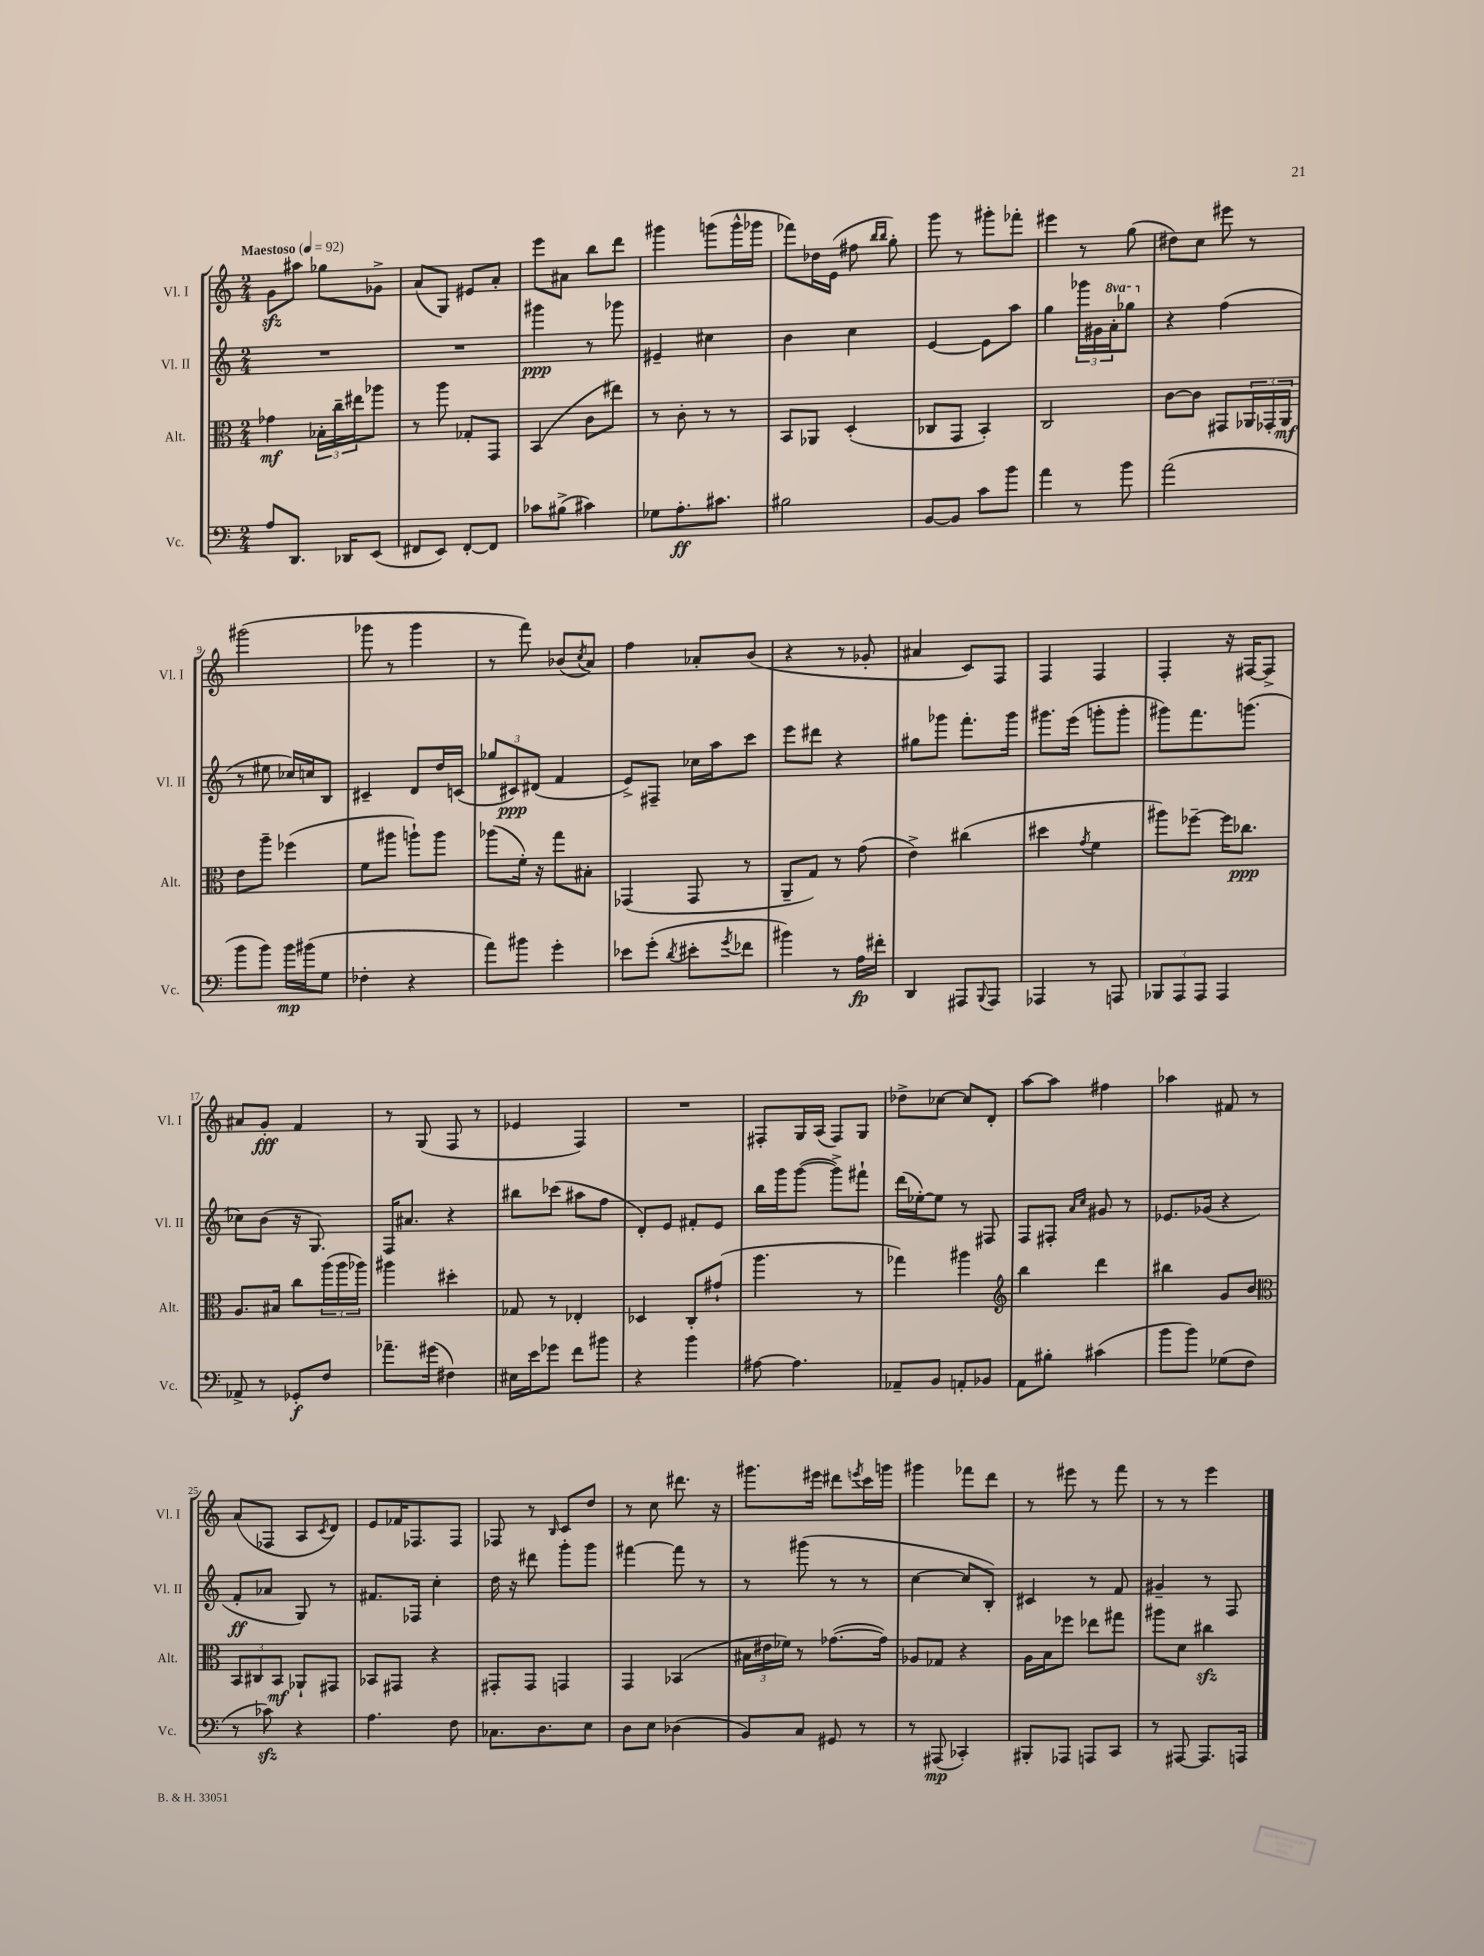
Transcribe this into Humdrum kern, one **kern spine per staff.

**kern	**dynam	**kern	**dynam	**kern	**dynam	**kern	**dynam
*part4	*part4	*part3	*part3	*part2	*part2	*part1	*part1
*staff4	*staff4	*staff3	*staff3	*staff2	*staff2	*staff1	*staff1
*I"Vc.	*	*I"Alt.	*	*I"Vl. II	*	*I"Vl. I	*
*I'Vc.	*	*I'Alt.	*	*I'Vl. II	*	*I'Vl. I	*
*clefF4	*	*clefC3	*	*clefG2	*	*clefG2	*
*k[]	*	*k[]	*	*k[]	*	*k[]	*
*M2/4	*	*M2/4	*	*M2/4	*	*M2/4	*
*MM92	*	*MM92	*	*MM92	*	*MM92	*
=1	=1	=1	=1	=1	=1	=1	=1
!	!	!	!	!	!	!LO:TX:a:B:t=Maestoso	!
8A/L	.	4g-X\	mf	2r	.	8gzz\L	.
8.DD/J	.	.	.	.	.	8aa#X\J	.
.	.	24B-X'\LL	.	.	.	8gg-X\L	.
.	.	24cc~\	.	.	.	.	.
16DD-X/KL	.	.	.	.	.	.	.
.	.	24ee#X\J	.	.	.	.	.
(8EE/J	.	8aa-X\J	.	.	.	8g-X^\J	.
=2	=2	=2	=2	=2	=2	=2	=2
8FF#X/L	.	8r	.	2r	.	(8a/L	.
8EE/J)	.	8aa\	.	.	.	8G/J)	.
[8FF#'/L	.	8G-X'/L	.	.	.	8e#X/L	.
8FF#/J]	.	8GG/J	.	.	.	8a'/J	.
=3	=3	=3	=3	=3	=3	=3	=3
8c-X\L	.	(4BB/	.	4ggg#X\	ppp	8eee\L	.
(8B#X^\J	.	.	.	.	.	8a#X\J	.
4c#X\)	.	8c\L	.	8r	.	8bb\L	.
.	.	8ee#X\J)	.	8ggg-X\	.	8ddd\J	.
=4	=4	=4	=4	=4	=4	=4	=4
8G-X\L	.	8r	.	4e#X~/	.	4ggg#X\	.
8.A'\	ff	8c'\	.	.	.	.	.
.	.	8r	.	4cc#X\	.	(8gggn\L	.
8.c#X\J	.	.	.	.	.	.	.
.	.	8r	.	.	.	16ggg^^\L	.
.	.	.	.	.	.	16ggg-X\JJ	.
=5	=5	=5	=5	=5	=5	=5	=5
2B#X\	.	8BB/L	.	4b\	.	8fff-X\L)	.
.	.	8AA-X/J	.	.	.	16dd-X\L	.
.	.	.	.	.	.	(16e\JJ	.
.	.	(4D'/	.	4cc\	.	8ff#X\	.
.	.	.	.	.	.	16qqbb/LL	.
.	.	.	.	.	.	16qqbb/JJ	.
.	.	.	.	.	.	8gg'\)	.
=6	=6	=6	=6	=6	=6	=6	=6
[8BB/L	.	8C-X/L	.	[4e/	.	8ggg\	.
8BB/J]	.	8GG/J	.	.	.	8r	.
8c\L	.	4BB'/)	.	8e\L]	.	8ggg#X'\L	.
8b\J	.	.	.	8aa\J	.	8fff-X'\J	.
=7	=7	=7	=7	=7	=7	=7	=7
4a\	.	2C/	.	4gg\	.	4eee#X\	.
8r	.	.	.	24ggg-X\LL	.	8r	.
.	.	.	.	24g#X\	.	.	.
*	*	*	*	*8va	*	*	*
.	.	.	.	24aa'\J	.	.	.
8b\	.	.	.	8ggg-X\J	.	(8gg\	.
=8	=8	=8	=8	=8	=8	=8	=8
*	*	*	*	*X8va	*	*	*
(2a\	.	[8c\L	.	4r	.	8dd#X\L)	.
.	.	8c\J]	.	.	.	8cc\J	.
.	.	8GG#X/L	.	(4ff\	.	8eee#X\	.
.	.	24AA-X/L	.	.	.	8r	.
.	.	24GG-X'/	.	.	.	.	.
.	.	24AA-/JJ	mf	.	.	.	.
!!LO:LB:g=z
=9	=9	=9	=9	=9	=9	=9	=9
8b\L	.	8e\L	.	8r	.	(2ggg#X\	.
8b\J)	.	8aa~\J	.	8ee#X\	.	.	.
16b\LL	mp	(4ff-X\	.	16cc-X/LL)	.	.	.
(16b#X\J	.	.	.	16ccn/J	.	.	.
8G\J	.	.	.	8B/J	.	.	.
=10	=10	=10	=10	=10	=10	=10	=10
4F-X'\	.	8f\L	.	4c#X~/	.	8ggg-X\	.
.	.	8aa#X\J	.	.	.	8r	.
4r	.	8aan`\L)	.	8d/L	.	4ggg-\	.
.	.	8aa\J	.	16dd/L	.	.	.
.	.	.	.	(16cn/JJ	.	.	.
=11	=11	=11	=11	=11	=11	=11	=11
8a\L)	.	(8aa-X\L	.	12gg-X/L	.	8r	.
.	.	.	.	12c#X/)	ppp	.	.
8b#X\J	.	16f'\Jk)	.	.	.	8fff\)	.
.	.	.	.	(12d#X/J	.	.	.
.	.	16r	.	.	.	.	.
4g'\	.	8gg\L	.	4f/	.	(8b-X/L	.
.	.	.	.	.	.	8qcc/	.
.	.	8B#X'\J	.	.	.	8a/J)	.
=12	=12	=12	=12	=12	=12	=12	=12
8e-X\L	.	(4GG-X/	.	8e^/L)	.	4ff\	.
(8g'\J	.	.	.	8F#X~/J	.	.	.
8qd/	.	.	.	.	.	.	.
8e#X'\L	.	8GG-/	.	16cc-X\LL	.	8a-X'/L	.
.	.	.	.	16aa\J	.	.	.
8qg/	.	.	.	.	.	.	.
8f-X\J	.	8r	.	8ccc\J	.	(8b/J	.
=13	=13	=13	=13	=13	=13	=13	=13
4b#X\)	.	8AA~/L	.	8eee\L	.	4r	.
.	.	8G/J)	.	8ddd#X\J	.	.	.
8r	.	8r	.	4r	.	8r	.
16A\LL	fp	(8g\	.	.	.	8g-X'/	.
16f#X'\JJ	.	.	.	.	.	.	.
=14	=14	=14	=14	=14	=14	=14	=14
4DD/	.	4e^\)	.	8gg#X\L	.	4a#X/	.
.	.	.	.	8ggg-X\J	.	.	.
8AAA#X/L	.	(4cc#X\	.	8.fff'\L	.	8c/L)	.
8qqBBB/	.	.	.	.	.	.	.
8AAA#/J	.	.	.	.	.	8F/J	.
.	.	.	.	16ggg-\Jk	.	.	.
=15	=15	=15	=15	=15	=15	=15	=15
4AAA-X/	.	4dd#X\	.	8.ggg#X\L	.	4F/	.
.	.	.	.	(16eee\Jk	.	.	.
.	.	8qg/	.	.	.	.	.
8r	.	4f\	.	8gggn'\L	.	4F/	.
8AAAn/	.	.	.	8ggg'\J	.	.	.
=16	=16	=16	=16	=16	=16	=16	=16
12BBB-X/L	.	8aa#X\L)	.	8ggg#X\L)	.	4F'/	.
12AAA/	.	.	.	.	.	.	.
.	.	[8ff-X~\J	.	8.fff\	.	.	.
12AAA/J	.	.	.	.	.	.	.
4AAA/	.	16ff-\KL]	.	.	.	16r	.
.	.	8.cc-X\J	ppp	(8.gggn\J	.	[16F#X/KL	.
.	.	.	.	.	.	8F#^/J]	.
!!LO:LB:g=z
=17	=17	=17	=17	=17	=17	=17	=17
8AA-X^/	.	8.A/L	.	8cc-X\L)	.	8a#X/L	.
8r	.	.	.	(8b\J	.	8g'/J	fff
.	.	16B#X/Jk	.	.	.	.	.
8GG-X'/L	f	8cc\L	.	16r	.	4f/	.
.	.	.	.	8.G/)	.	.	.
8F/J	.	(24aa\L	.	.	.	.	.
.	.	24aa\	.	.	.	.	.
.	.	24aa-X\JJ)	.	.	.	.	.
=18	=18	=18	=18	=18	=18	=18	=18
8.a-X~\L	.	4aa#X\	.	16F/KL	.	8r	.
.	.	.	.	8.a#X/J	.	.	.
.	.	.	.	.	.	(8G/	.
(16g#X\Jk	.	.	.	.	.	.	.
4F#X\)	.	4dd#X'\	.	4r	.	8F/	.
.	.	.	.	.	.	8r	.
=19	=19	=19	=19	=19	=19	=19	=19
16E#X\LL	.	8G-X/	.	8bb#X\L	.	4e-X/	.
16e\J	.	.	.	.	.	.	.
8g-X\J	.	8r	.	(8ccc-X\J	.	.	.
8f\L	.	4E-X'/	.	8aa#X\L	.	4F/)	.
8b#X\J	.	.	.	8ff\J	.	.	.
=20	=20	=20	=20	=20	=20	=20	=20
4r	.	4D-X/	.	8d'/L)	.	2r	.
.	.	.	.	8e/J	.	.	.
4b\	.	8C'/L	.	8f#X'/L	.	.	.
.	.	(8g#X`/J	.	8e/J	.	.	.
=21	=21	=21	=21	=21	=21	=21	=21
[8A#X\	.	4.aa\	.	16bb\LL	.	8F#X'/L	.
.	.	.	.	16ggg\J	.	.	.
4.A#\]	.	.	.	([8ggg\J	.	16G/L	.
.	.	.	.	.	.	(16A/JJ	.
.	.	.	.	8ggg^\L])	.	8F#/L)	.
.	.	8r	.	8fff#X`\J	.	8G/J	.
=22	=22	=22	=22	=22	=22	=22	=22
8AA-X~/L	.	4gg-X\)	.	(16ddd\LL	.	8dd-X^\L	.
.	.	.	.	[16ee-X'\J)	.	.	.
8BB/J	.	.	.	8ee-\J]	.	[8cc-X\J	.
8AAn'/L	.	4aa#X\	.	8r	.	8cc-/L]	.
8BB-X/J	.	.	.	8F#X/	.	8d'/J	.
=23	=23	=23	=23	=23	=23	=23	=23
*	*	*clefG2	*	*	*	*	*
8AA\L	.	4bb\	.	8F/L	.	[8aa\L	.
8B#X'\J	.	.	.	8F#X'/J	.	8aa\J]	.
.	.	.	.	16qqa/LL	.	.	.
.	.	.	.	16qqcc/JJ	.	.	.
(4c#X\	.	4ddd\	.	8g#X/	.	4ff#X\	.
.	.	.	.	8r	.	.	.
=24	=24	=24	=24	=24	=24	=24	=24
8b\L	.	4bb#X\	.	8.e-X/L	.	4aa-X\	.
8b\J)	.	.	.	.	.	.	.
.	.	.	.	(16g-X/Jk	.	.	.
(8G-X\L	.	8g/L	.	4r	.	8f#X/	.
8F\J	.	8b/J	.	.	.	8r	.
!!LO:LB:g=z
=25	=25	=25	=25	=25	=25	=25	=25
*	*	*clefC3	*	*	*	*	*
8r	.	12BB/L	.	8f'/L	ff	(8a/L	.
.	.	12C#X/	.	.	.	.	.
8c-Xzz\)	.	.	.	8a-X/J	.	8F-X/J	.
.	.	12BB/J	mf	.	.	.	.
4r	.	8AA-X`/L	.	8G/)	.	8A/L	.
.	.	.	.	.	.	8qc/	.
.	.	8GG#X/J	.	8r	.	8d/J)	.
=26	=26	=26	=26	=26	=26	=26	=26
4.A\	.	8BB-X/L	.	8.f#X/L	.	8e/L	.
.	.	8GG#X/J	.	.	.	16f-X/K	.
.	.	.	.	16F-X/Jk	.	8.F-X/	.
.	.	4r	.	4cc'\	.	.	.
8F\	.	.	.	.	.	8F-/J	.
=27	=27	=27	=27	=27	=27	=27	=27
8.C-X\L	.	8GG#X'/L	.	16dd\	.	8F-X/	.
.	.	.	.	16r	.	.	.
.	.	8GG#/J	.	8ddd#X\	.	8r	.
8.D\	.	.	.	.	.	.	.
.	.	.	.	.	.	16qqB/	.
.	.	4GGn/	.	8ggg'\L	.	8c/L	.
8E\J	.	.	.	8ggg\J	.	8dd/J	.
=28	=28	=28	=28	=28	=28	=28	=28
8D\L	.	4GG/	.	[4fff#X\	.	8r	.
8E\J	.	.	.	.	.	8cc\	.
(4D-X\	.	(4BB-X/	.	8fff#\]	.	8.ddd#X\	.
.	.	.	.	8r	.	.	.
.	.	.	.	.	.	16r	.
=29	=29	=29	=29	=29	=29	=29	=29
8BB/L)	.	24B#X\LL	.	8r	.	8.ggg#X\L	.
.	.	24e#X\	.	.	.	.	.
.	.	24f-X\JJ)	.	.	.	.	.
8C/J	.	8r	.	(8ggg#X\	.	.	.
.	.	.	.	.	.	16eee#X\Jk	.
8GG#X/	.	([8.g-X\L	.	8r	.	8ddd#X\L	.
.	.	.	.	.	.	8qeeen/	.
8r	.	.	.	8r	.	16ccc\L	.
.	.	16g-\Jk])	.	.	.	16gggn\JJ	.
=30	=30	=30	=30	=30	=30	=30	=30
8r	.	8A-X/L	.	[4cc\	.	4ggg#X\	.
(8AAA#X/	mp	8G-X/J	.	.	.	.	.
4CC-X'/)	.	4r	.	8cc/L]	.	8fff-X\L	.
.	.	.	.	8B'/J)	.	8ddd\J	.
=31	=31	=31	=31	=31	=31	=31	=31
8BBB#X'/L	.	16A\LL	.	4c#X/	.	8r	.
.	.	16B\J	.	.	.	.	.
8AAA-X/J	.	8ff-X\J	.	.	.	8eee#X\	.
8AAAn/L	.	8ee-X\L	.	8r	.	8r	.
8CC/J	.	8gg#X\J	.	8f/	.	8fff\	.
=32	=32	=32	=32	=32	=32	=32	=32
8r	.	8aa#X\L	.	4g#X~/	.	8r	.
[8AAA#X/	.	8d\J	.	.	.	8r	.
8.AAA#/L]	.	4cc#Xzz\	.	8r	.	4eee\	.
.	.	.	.	8F/	.	.	.
16AAAn/Jk	.	.	.	.	.	.	.
==	==	==	==	==	==	==	==
*-	*-	*-	*-	*-	*-	*-	*-
